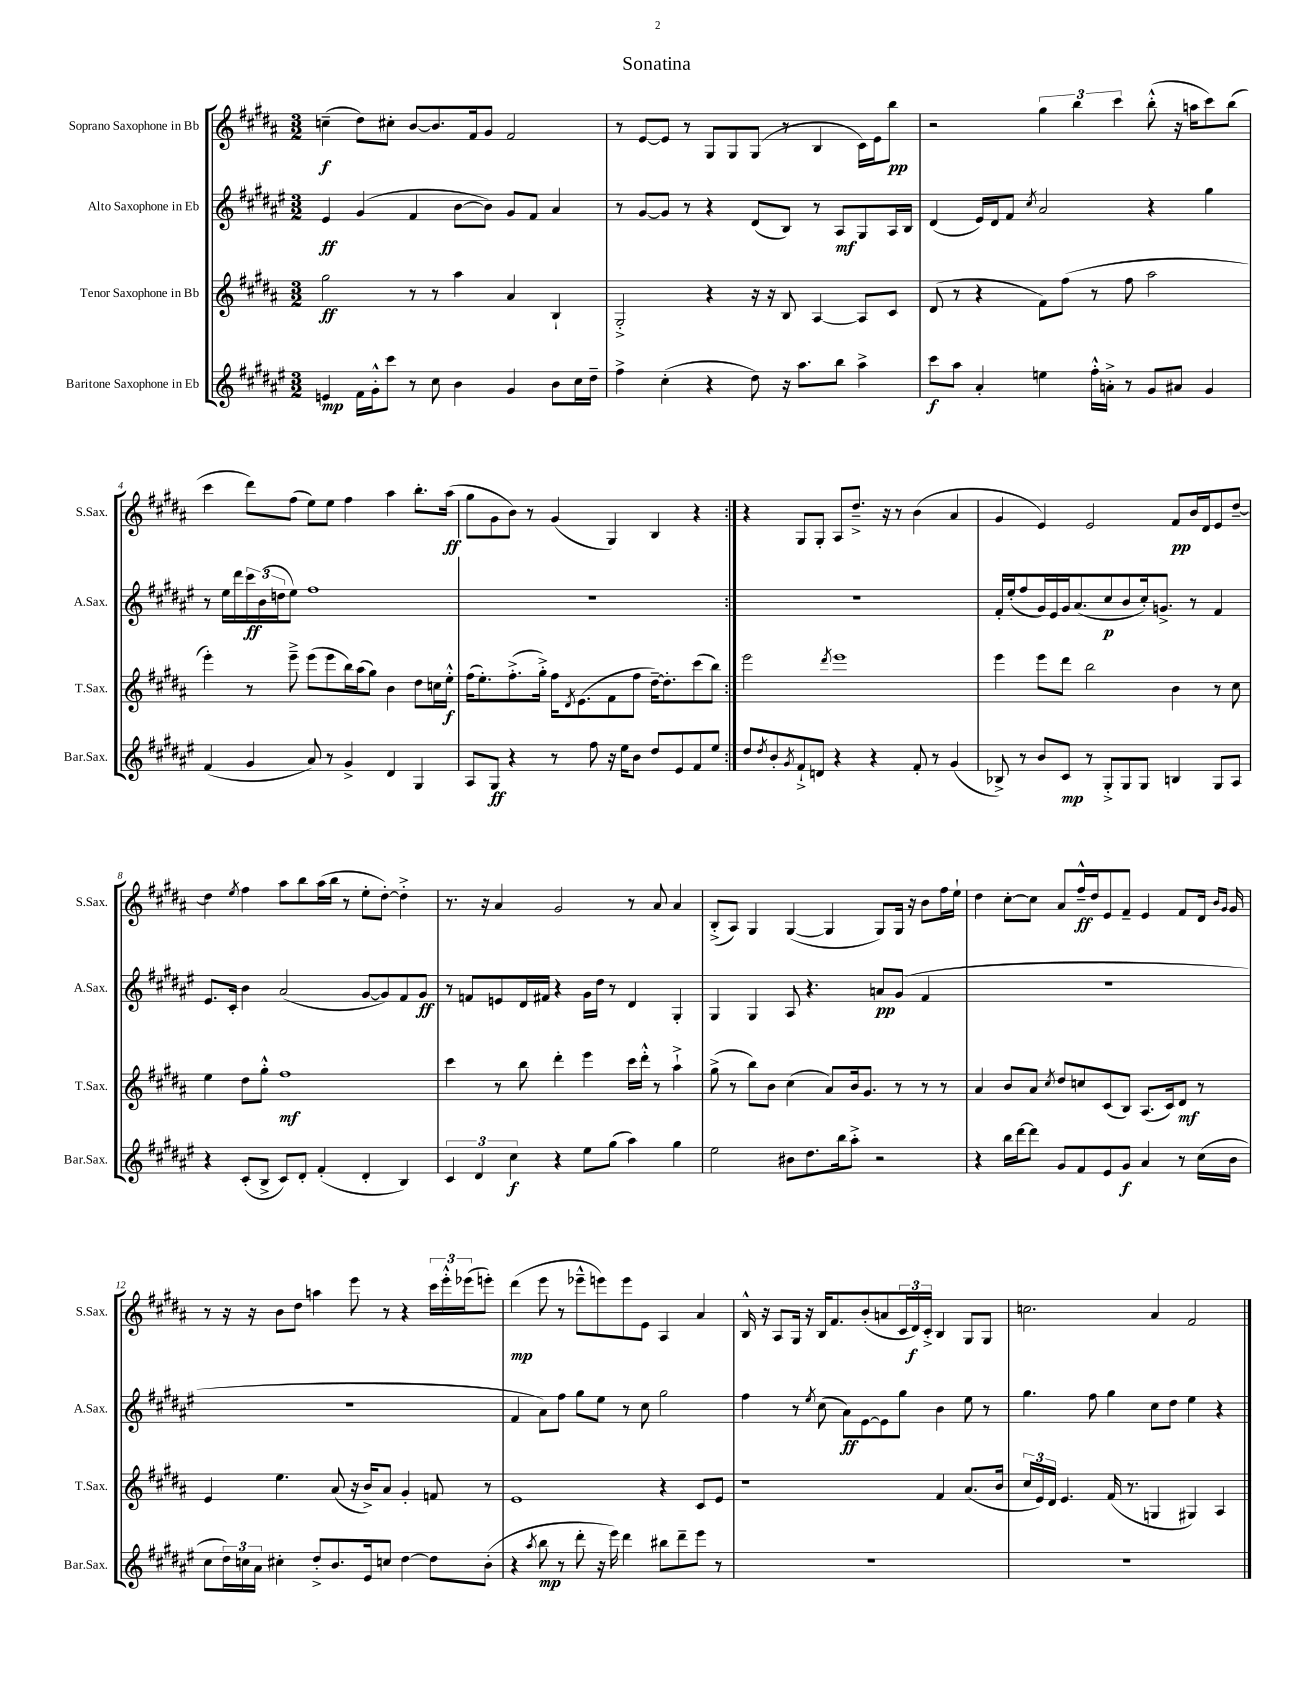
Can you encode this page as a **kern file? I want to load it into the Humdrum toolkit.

**kern	**kern	**kern	**kern
*staff4	*staff3	*staff2	*staff1
*clefG2	*clefG2	*clefG2	*clefG2
*k[f#c#g#d#a#e#]	*k[f#c#g#d#a#]	*k[f#c#g#d#a#e#]	*k[f#c#g#d#a#]
*M3/2	*M3/2	*M3/2	*M3/2
4e	2gg#	4e#	(4cc~
16f#	.	(4g#	8dd#)
16g#'^^	.	.	.
8ccc#	.	.	8cc#'
8r	8r	4f#	[8b
8cc#	8r	.	8.b]
4b	4aa#	[8b	.
.	.	.	16f#
.	.	8b])	8g#
4g#	4a#	8g#	2f#
.	.	8f#	.
8b	4B`	4a#	.
16cc#	.	.	.
16dd#~	.	.	.
=	=	=	=
4ff#^	2G#'^	8r	8r
.	.	[8g#	[8e
(4cc#'	.	8g#]	8e]
.	.	8r	8r
4r	4r	4r	8G#
.	.	.	8G#
8dd#)	16r	(8d#	(8G#
.	16r	.	.
16r	8B	8B)	8r
8.aa#	.	.	.
.	[4A#	8r	4B
8bb	.	8A#	.
4aa#^	8A#]	8G#	16c#)
.	.	.	16e
.	8c#	16A#	8bb
.	.	16B	.
=	=	=	=
8ccc#	(8d#	(4d#	2r
8aa#	8r	.	.
4a#'	4r	16e#)	.
.	.	16d#	.
.	.	8f#	.
.	.	8qcc#	.
4ee	8f#)	2a#	6gg#
.	(8ff#	.	.
.	.	.	6bb
16ff#'^^	8r	.	.
16a'^	.	.	.
.	.	.	6ccc#
8r	8ff#	.	.
8g#	2aa#	4r	(8bb'^^
8a#	.	.	16r
.	.	.	16aa
4g#	.	4gg#	8ccc#)
.	.	.	(8bb
=	=	=	=
(4f#	4eee')	8r	4ccc#
.	.	16ee#	.
.	.	16ddd#	.
4g#	8r	24ccc#	8ddd#)
.	.	(24b	.
.	.	24dd	.
.	8eee~^	8ee#)	(8ff#
8a#)	(8eee	1ff#	8ee)
8r	8eee	.	8ee
4g#^	16bb)	.	4ff#
.	(16aa#	.	.
.	8gg#)	.	.
4d#	4b	.	4aa#
4G#	8dd#	.	8.bb'
.	16cc	.	.
.	16ee'^^	.	(16aa#
=	=	=	=
8A#	(16ff#	1.r	8gg#
.	8.ee')	.	.
8G#	.	.	8g#
4r	(8.ff#'^	.	8b)
.	.	.	8r
.	16gg#'^)	.	.
8r	16ff#	.	(4g#
.	8qd#	.	.
.	(8.e	.	.
8ff#	.	.	.
16r	8f#	.	4G#)
16ee#	.	.	.
8b	8ff#	.	.
8dd#	[16dd#~)	.	4B
.	8.dd#']	.	.
8e#	.	.	.
8f#	(8ccc#	.	4r
8ee#	8bb)	.	.
=:|!	=:|!	=:|!	=:|!
8dd#	2eee	1.r	4r
8qdd#	.	.	.
8b'	.	.	.
8qg#	.	.	.
8f#`^	.	.	8G#
8d	.	.	8G#'
.	8qddd#	.	.
4r	1eee	.	8A#
.	.	.	8.dd#~^
4r	.	.	.
.	.	.	16r
.	.	.	8r
8f#'	.	.	(4b
8r	.	.	.
(4g#	.	.	4a#
=	=	=	=
8B-^)	4eee	16f#'	4g#
.	.	(16ee#'	.
8r	.	8ff#	.
8b	8eee	16g#)	4e)
.	.	16e#	.
8c#	8ddd#	16g#	.
.	.	(8.a#	.
8r	2bb	.	2e
8G#'^	.	8cc#	.
8G#	.	8b	.
8G#	.	16cc#')	.
.	.	8.g^	.
4B	4b	.	8f#
.	.	8r	16b
.	.	.	16d#
8G#	8r	4f#	8e
8A#	8cc#	.	[8dd#~
=	=	=	=
4r	4ee	8.e#	4dd#]
.	.	16c#'	.
.	.	.	8qee
(8c#'	8dd#	4b	4ff#
8B^	8gg#'^^	.	.
8c#)	1ff#	(2a#	8aa#
8d#'	.	.	8bb
(4f#'	.	.	(16aa#
.	.	.	16bb
.	.	.	8r
4d#'	.	[8g#	8ee'
.	.	8g#])	[8dd#')
4B)	.	8f#	4dd#'^]
.	.	8g#	.
=	=	=	=
6c#	4ccc#	8r	8.r
.	.	8f	.
6d#	.	.	.
.	.	.	16r
.	8r	8e	4a#
6cc#	.	.	.
.	8bb	16d#	.
.	.	16f#	.
4r	4ddd#'	4r	2g#
8ee#	4eee	16g#	.
.	.	16dd#	.
(8gg#	.	8r	.
4aa#)	16ccc#	4d#	8r
.	16ddd#'^^	.	.
.	8r	.	8a#
4gg#	4aa#`^	4G#'	4a#
=	=	=	=
2ee#	(8gg#^	4G#	(8B'^
.	8r	.	8A#)
.	8bb)	4G#	4G#
.	8b	.	.
8b#	(4cc#	8A#	([4G#
8.dd#	.	4.r	.
.	8a#)	.	4G#]
16bb	.	.	.
8aa#'^	16b	.	.
.	8.g#	.	.
2r	.	8a	8G#)
.	8r	(8g#	16G#
.	.	.	16r
.	8r	4f#	8b
.	8r	.	16ff#
.	.	.	16ee`
=	=	=	=
4r	4a#	1.r	4dd#
16bb	8b	.	[8cc#'
[16ddd#	.	.	.
8ddd#]	8a#	.	8cc#]
.	8qcc#	.	.
8g#	8dd#	.	8a#
8f#	8cc	.	16ff#~^^
.	.	.	16dd#
8e#	(8c#	.	8e
8g#	8B)	.	8f#~
4a#	(8.A#	.	4e
.	16c#)	.	.
8r	8d#	.	8f#
(16cc#	8r	.	16d#
.	.	.	16qqb
.	.	.	16qqg#
16b	.	.	16g#
=	=	=	=
8cc#	4e	1.r	8r
24dd#)	.	.	16r
24cc	.	.	.
.	.	.	16r
24a#	.	.	.
4cc#'	4.ee	.	8b
.	.	.	8dd#
8dd#'^	.	.	4aa
8.b	(8a#	.	.
.	16r	.	8eee
16e#	16b^)	.	.
8cc	8a#	.	8r
[4dd#	4g#'	.	4r
8dd#]	8f	.	24ccc#
.	.	.	24eee'^^
.	.	.	(24eee-
(8b'	8r	.	8eee')
=	=	=	=
4r	1e	4f#	(4ddd#
8qaa#	.	.	.
8bb	.	8a#)	8eee
8r	.	8ff#	8r
8ddd#'	.	8gg#	8eee-~^^
16r	.	8ee#	8eee)
16eee#)	.	.	.
4ddd#	.	8r	8eee
.	.	8cc#	8e
8bb#	4r	2gg#	4A#
8ddd#~	.	.	.
8eee#	8c#	.	4a#
8r	8e	.	.
=	=	=	=
1.r	1r	4ff#	16B^^
.	.	.	16r
.	.	.	8A#
.	.	8r	16G#
.	.	.	16r
.	.	8qee#	.
.	.	(8cc#	16B
.	.	.	8.f#
.	.	8a#)	.
.	.	[8e#	(8b'
.	.	8e#]	8a
.	.	8gg#	24c#
.	.	.	24d#)
.	.	.	24c#'^
.	4f#	4b	4B
.	(8.a#	8ee#	8G#
.	.	8r	8G#
.	16b	.	.
=	=	=	=
1.r	24cc#	4.gg#	2.cc
.	24e)	.	.
.	24d#	.	.
.	4.e	.	.
.	.	8ff#	.
.	(16f#	4gg#	.
.	8.r	.	.
.	4G	8cc#	4a#
.	.	8dd#	.
.	4G#)	4ee#	2f#
.	4A#	4r	.
==	==	==	==
*-	*-	*-	*-
